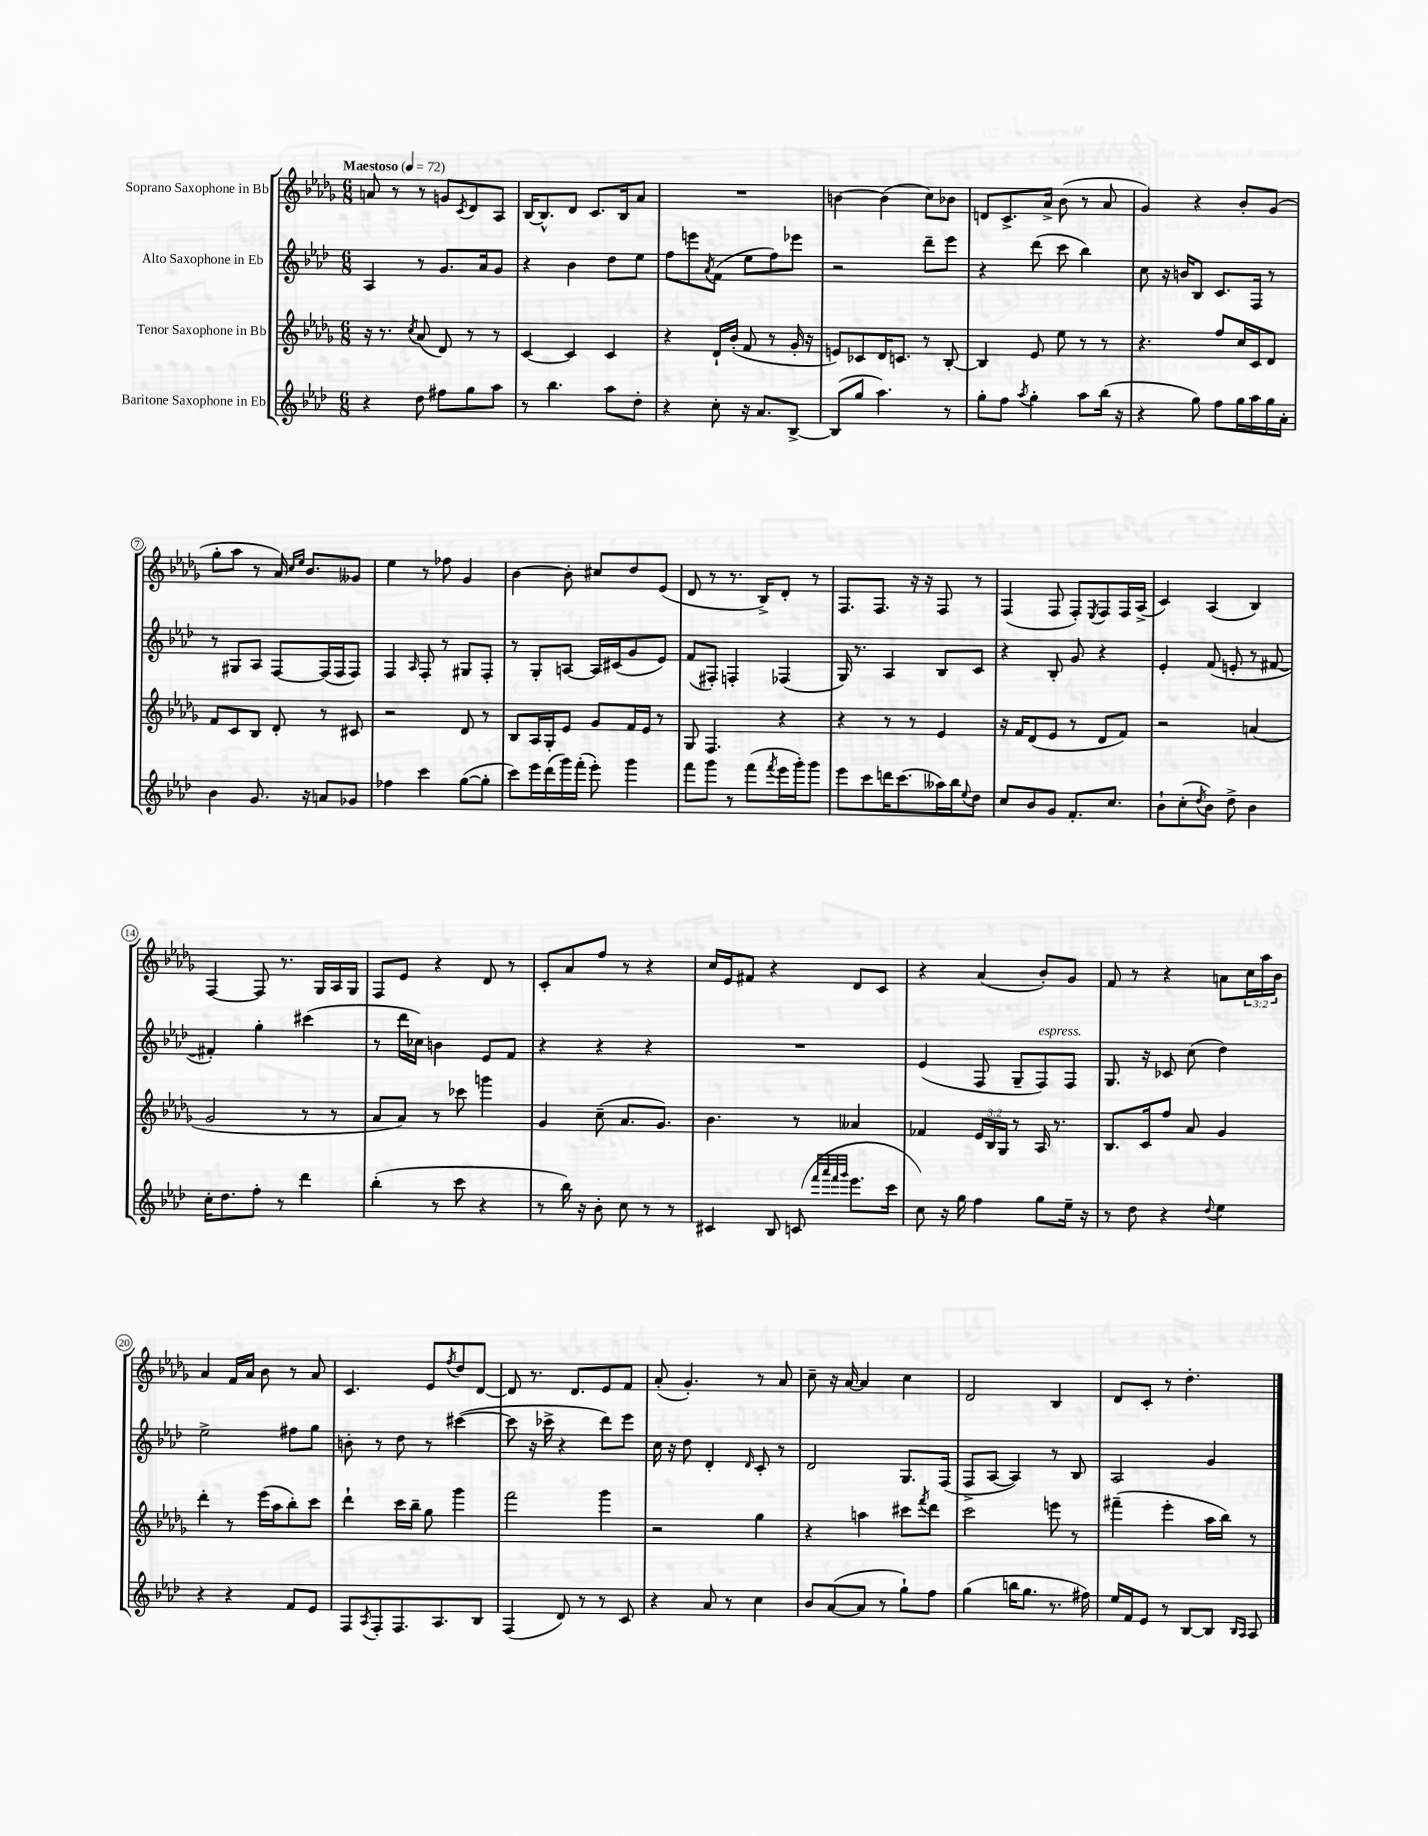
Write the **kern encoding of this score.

**kern	**kern	**kern	**kern
*part4	*part3	*part2	*part1
*staff4	*staff3	*staff2	*staff1
*I"Baritone Saxophone in Eb	*I"Tenor Saxophone in Bb	*I"Alto Saxophone in Eb	*I"Soprano Saxophone in Bb
*clefG2	*clefG2	*clefG2	*clefG2
*k[b-e-a-d-]	*k[b-e-a-d-g-]	*k[b-e-a-d-]	*k[b-e-a-d-g-]
*M6/8	*M6/8	*M6/8	*M6/8
*MM72	*MM72	*MM72	*MM72
=1	=1	=1	=1
!	!	!	!LO:TX:a:B:t=Maestoso
4r	16r	4A-/	8an/
.	8.r	.	.
.	.	.	8r
.	8qcc/	.	.
8dd-\	(8a-/	8r	8r
8ff#X\L	8d-/)	8.g/L	8gn/L
.	.	.	8qc/
8gg\	8r	.	8d-/
.	.	16a-/k	.
8aa-\J	8r	8g/J	8A-/J
=2	=2	=2	=2
8r	[4c/	4r	[16B-/KL
.	.	.	8.B-^^/]
4.bb-\	.	.	.
.	4c/]	4b-\	8d-/J
.	.	.	8.c/L
8aa-\L	4c/	8dd-\L	.
.	.	.	16B-/k
8dd-'\J	.	8ee-\J	8a-/J
=3	=3	=3	=3
4r	4r	8ff\L	2.r
.	.	8eeen\	.
.	.	8qa-/	.
8cc'\	16d-`/LL	(8f\J	.
.	(16b-'/JJ	.	.
16r	8f/	8ee-\L	.
8.a-/L	.	.	.
.	8r	8ff\)	.
[8B-^/J	16g-'/	8eee-X\J	.
.	16r	.	.
=4	=4	=4	=4
(8B-/L]	8en/L)	2r	[4bn\
8gg/J	8c-X/	.	.
4.aa-\)	16d-/K	.	(4b\]
.	8.cn/J	.	.
.	8r	8ddd-~\L	8cc\L)
8r	[8B-'/	8eee-\J	8b-X\J
=5	=5	=5	=5
8gg'\L	4B-/]	4r	8dn/L
8ff\J	.	.	8.c^/
8qaa-/	.	.	.
4gg'\	8e-/	(8ddd-\	.
.	.	.	16a-^/Jk
.	8ee-\	8ccc\	(8b-\
8aa-\L	8r	4bb-\)	8r
(16bb-\Jk	8r	.	8a-/
16r	.	.	.
=6	=6	=6	=6
4r	4.r	8cc\	4g-/)
.	.	16r	.
.	.	16bn/KL	.
8gg\)	.	8B-/J	4r
8ff\L	8ff/L	8.c/L	.
16gg\L	16cc/L	.	8b-'/L
16aa-\	16c/J	16F/Jk	.
16gg\	8d-/J	8r	(8g-/J
16a-'\JJ	.	.	.
!!LO:LB:g=z
=7	=7	=7	=7
4b-\	8f/L	8r	8gg-'\L
.	8c/	8G#X/L	8aa-\J
8.g/	8B-/J	8A-/J	8r
.	8d-'/	[8F/L	16a-/)
.	.	.	16qqcc/LL
.	.	.	16qqee-/JJ
16r	.	.	8.b-/L
8an/L	8r	(16F/L]	.
.	.	16F/J	.
8g-X/J	8c#X/	8F/J)	8g--X/J
=8	=8	=8	=8
4ff-X\	2r	4F/	4ee-\
.	.	16qqA-/	.
4ccc\	.	8F'/	8r
.	.	8r	8ff-X\
([8gg\L	8d-/	8G#X/L	4g-/
8gg'\J]	8r	8F'/J	.
=9	=9	=9	=9
8ccc\L)	8B-/L	8r	[4b-\
16eee-\L	16A-/L	8G'/L	.
(16ddd-\	16G-'/J	.	.
16ggg\)	8e-/J	[8An/J	8b-'\]
(16fff'\JJ	.	.	.
8eee-'\)	8g-/L	16A/LL]	8cc#X/L
.	.	(16c#X/J	.
4ggg\	16f/L	8g/	8dd-/
.	16e-/JJ	.	.
.	8r	8e-/J)	(8e-/J
=10	=10	=10	=10
8fff\L	8G-/	(8f/L	8d-/
8ggg\J	4.F/	8F#X'/J)	8r
8r	.	4Fn'/	8.r
(8fff\L	.	.	.
.	.	.	16B-^/KL)
8qfff/	.	.	.
16eee-\L	4r	(4F-X/	8d-'/J
16ggg'\J)	.	.	.
8ggg\J	.	.	8r
=11	=11	=11	=11
8eee-\L	4r	16G/)	8.F/L
.	.	8.r	.
8ccc\	.	.	.
.	.	.	8.F/J
16dddn\K	8r	4A-/	.
(8.ccc\	.	.	.
.	8r	.	16r
.	.	.	16r
16aa--X\L)	4e-/	8B-/L	8F/
16bb-\J	.	.	.
8qqee-/	.	.	.
8dd-\J	.	8c/J	8r
=12	=12	=12	=12
8cc/L	16r	4r	(4F/
.	16f/KL	.	.
8b-/	(8d-/	.	.
8g/J	8e-/J	8B-'/	8F/
8.f'/L	8r	8g/	8F'/L)
.	.	.	8qE-/
.	8d-/L	4r	8F/
8.cc/J	.	.	.
.	8f/J)	.	16F/L
.	.	.	(16A-^/JJ
=13	=13	=13	=13
8b-`\L	2r	4e-'/	4c/)
(8cc'\	.	.	.
8qdd-/	.	.	.
8b-\J)	.	(8f/	(4A-/
8dd-^\	.	8en'/	.
4b-\	(4an/	8r	4B-/)
.	.	[8f#X/	.
!!LO:LB:g=z
=14	=14	=14	=14
16cc'\KL	2g-/	4f#X'/])	[4F/
8.dd-\	.	.	.
8ff'\J	.	4gg'\	8F/]
8r	.	.	8.r
4ddd-\	8r	(4ccc#X\	.
.	.	.	16G-/LL
.	8r	.	16A-/
.	.	.	16G-/JJ
=15	=15	=15	=15
(4bb-'\	8a-/L	8r	8F/L
.	8a-/J)	16ddd-\LL	8e-/J
.	.	16cc-X\JJ)	.
8r	8r	4bn\	4r
8ccc\	8ccc-X\	.	.
4r	4gggn\	8e-/L	8d-/
.	.	8f/J	8r
=16	=16	=16	=16
8r	4g-/	4r	8c'/L
16bb-\)	.	.	8a-/
16r	.	.	.
8b-'\	(8cc~\	4r	8ff/J
8cc\	8.a-/L	.	8r
8r	.	4r	4r
.	8.g-/J)	.	.
8r	.	.	.
=17	=17	=17	=17
4c#X/	4.b-\	2.r	16cc/LL
.	.	.	16e-/J
.	.	.	8f#X/J
8B-/	.	.	4r
(8cn/	8r	.	.
32qqfff/LLL	.	.	.
32qqaaa-/	.	.	.
32qqfff/	.	.	.
32qqggg/JJJ	.	.	.
8.eee-\L	4a--X/	.	8d-/L
.	.	.	8c/J
16ccc\Jk	.	.	.
=18	=18	=18	=18
8cc\)	4f-X/	(4e-/	4r
16r	.	.	.
16gg\	.	.	.
4ff\	24e-/LL	8F/	(4a-/
.	24B-/	.	.
.	24G-/JJ	.	.
.	8r	8G~/L	.
!	!	!LO:TX:a:i:t=espress.	!
8gg\L	16A-/	8F/)	8b-'/L)
.	8.r	.	.
16ee-~\Jk	.	8F/J	8g-/J
16r	.	.	.
=19	=19	=19	=19
8r	8.B-/L	8.G/	8f/
8dd-\	.	.	8r
.	16c/k	16r	.
4r	8ff/J	8c-X/	4r
.	8a-/	(8cc\	.
8qqdd-/	.	.	.
4ee-\	4g-/	4dd-\)	8an\L
.	.	.	24cc\L
.	.	.	24aa-\
.	.	.	24b-\JJ
!!LO:LB:g=z
=20	=20	=20	=20
4r	4ddd-'\	2ee-^\	4a-/
4r	8r	.	16f/LL
.	.	.	16a-/JJ
.	(16eee-\LL	.	8b-\
.	16aa-\J	.	.
8f/L	8bb-'\)	8ff#X\L	8r
8e-/J	8ccc\J	8gg\J	8a-/
=21	=21	=21	=21
8F/L	4ddd-`\	8bn'\	4.c/
8qA-/	.	.	.
8F'/	.	8r	.
8.F/	16ccc\LL	8dd-\	.
.	16bb-~\JJ	.	.
.	8gg-\	8r	8e-/L
8.A-/	.	.	.
.	.	.	8qff/
.	4ggg-\	([4ccc#X\	8dd-/
8B-/J	.	.	[8d-/J
=22	=22	=22	=22
(4F/	2fff\	8ccc#\]	8d-/]
.	.	16r	8.r
.	.	16ccc-X^\	.
8d-/)	.	4r	.
.	.	.	8.d-/L
8r	.	.	.
8r	4ggg-\	8ddd-\L)	8e-/
8c/	.	8eee-\J	8f/J
=23	=23	=23	=23
4r	2r	16cc\	(8a-'/
.	.	16r	.
.	.	8dd-\	4.g-'/)
8a-/	.	4d-'/	.
8r	.	.	.
.	.	16qqd-/	.
4cc\	4gg-\	8c'/	8r
.	.	8r	8a-/
=24	=24	=24	=24
8b-/L	4r	2d-/	8cc~\
([8a-/	.	.	16r
.	.	.	[16a-/
8a-/J]	4aan\	.	4a-/]
8r	.	.	.
8gg`\L)	8ccc#X\L	8.G/L	4cc\
.	8qfff/	.	.
8ff\J	8ddd-\J	.	.
.	.	(16F/Jk	.
=25	=25	=25	=25
(4gg\	2ccc\	8F^/L	2d-/
.	.	[8A-/J	.
16bbn\KL	.	4A-/])	.
8.gg\J	.	.	.
8.r	8eeen\	8r	4B-/
.	8r	8B-/	.
16ff#X\)	.	.	.
=26	=26	=26	=26
16ee-/LL	(4fff#X~\	2A-/	8d-/L
16f/J	.	.	.
8e-/J	.	.	8c'/J
8r	4eee-'\	.	8r
[8B-/L	.	.	4.dd-'\
8B-/J]	16aa-\LL	4g/	.
.	16bb-\JJ)	.	.
16qqB-/LL	.	.	.
16qqA-/JJ	.	.	.
8A-/	8r	.	.
==	==	==	==
*-	*-	*-	*-
